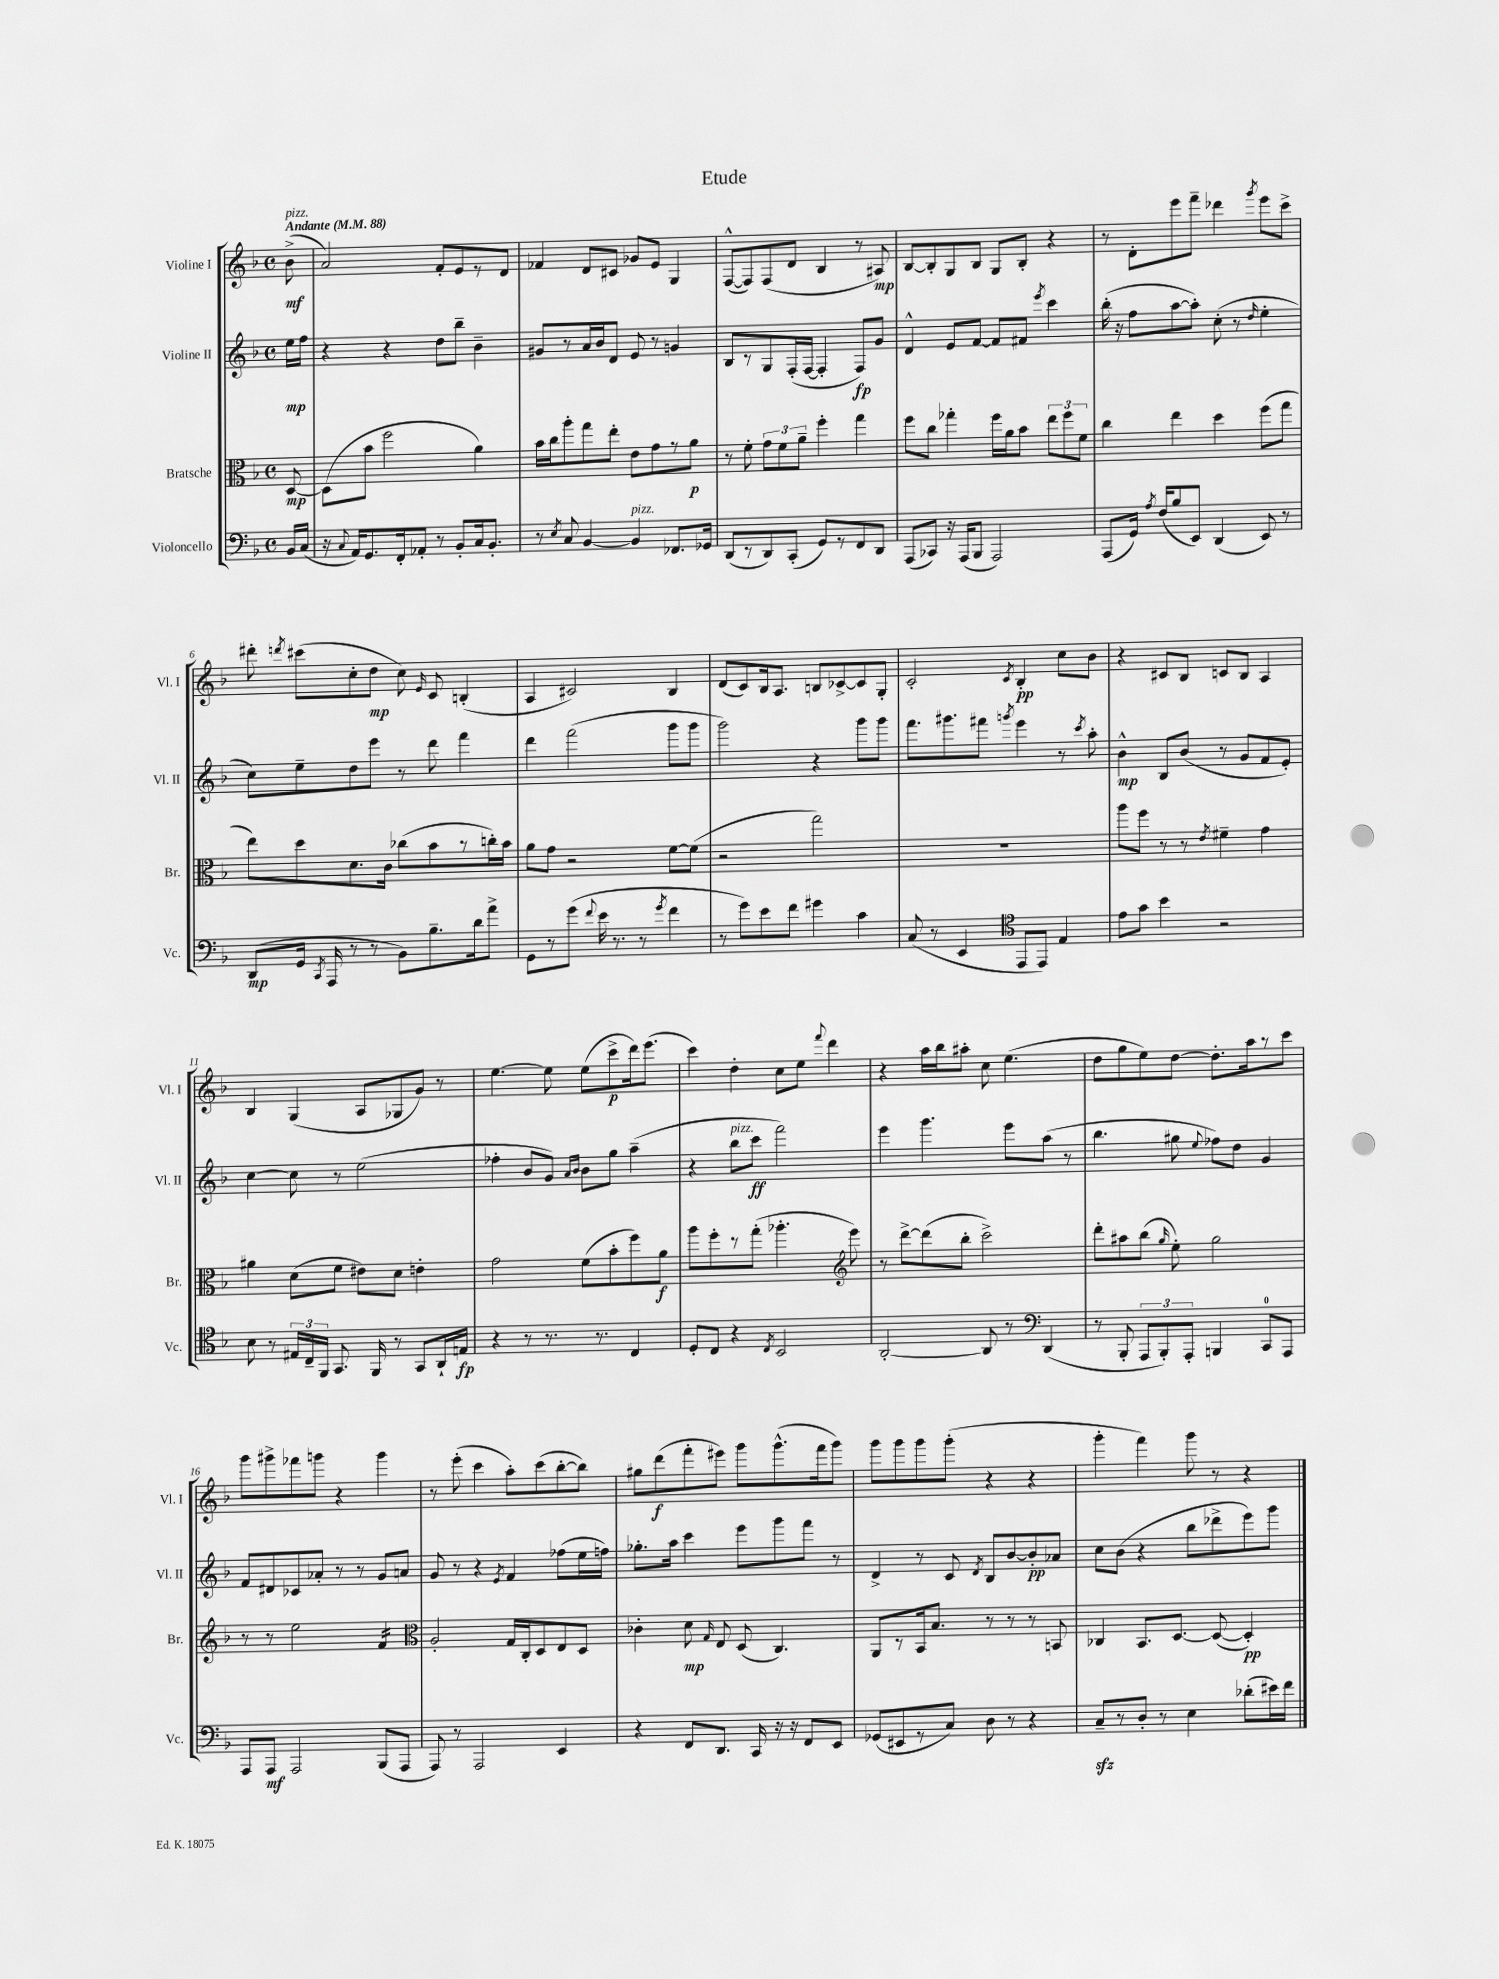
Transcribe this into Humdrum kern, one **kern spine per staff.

**kern	**kern	**kern	**kern
*staff4	*staff3	*staff2	*staff1
*clefF4	*clefC3	*clefG2	*clefG2
*k[b-]	*k[b-]	*k[b-]	*k[b-]
*M4/4	*M4/4	*M4/4	*M4/4
*met(c)	*met(c)	*met(c)	*met(c)
*MM88	*MM88	*MM88	*MM88
16BB-/LL	[8D/	16ee\LL	(8b-^\
(16C/JJ	.	16ff\JJ	.
=	=	=	=
16r	(8D\]L	4r	2a/)
8qqC/	.	.	.
16AA/LK)	.	.	.
8.GG/	8b-\J	.	.
.	2ff\	4r	.
16FF'/k	.	.	.
8AA-'/J	.	.	.
8r	.	8dd\L	8f'/L
8BB-'/L	.	8bb-~\J	8e/
16C/k	4a\)	4b-~\	8r
8.BB-'/J	.	.	.
.	.	.	8d/J
=	=	=	=
8r	16b-\LL	8g#/L	4f-/
.	16cc\J	.	.
8qE/	.	.	.
8C/	8aa'\	8r	.
[4BB-/	8gg\	16a/L	8d/L
.	.	16b-/J	.
.	8ee'\J	8d/J	8c#/J
4BB-/]	8e\L	8e/	8g-/L
.	8g\	8r	8e/J
8.FF-/L	8r	4g/	4G/
.	8a\J	.	.
16GG-/Jk	.	.	.
=	=	=	=
(8DD/L	8r	8B-/L	([8F^^/L
8r	8f'\	8r	8F/])
8DD/)	12g\L	8G/	(8F/
.	12f\	.	.
(8CC'/J	.	(16F'/L	8d/J
.	12a~\J	.	.
.	.	[16F/JJ	.
8GG/L)	4ff'\	4F'/]	4B-/
8r	.	.	.
8FF/	4gg\	8F/L)	8r
8DD/J	.	8g/J	8A#/)
=	=	=	=
(8AAA/L	8ff\L	4d^^/	[8B-/L
8CC-/J)	8cc\J	.	8B-'/]
16r	4gg-'\	8e/L	8G/
(16AAA/LK	.	.	.
8BBB-/J	.	[8f/J	8B-/J
2AAA/)	16ff\LL	8f/]L	8G/L
.	16a\J	.	.
.	8b-\J	8f#/J	8B-'/J
.	.	8qeee/	.
.	12ee\L	4ccc\	4r
.	12ff\	.	.
.	12f\J	.	.
=	=	=	=
(8AAA/L	4cc\	(16bb-'\	8r
.	.	16r	.
16GG/Jk)	.	8ff\L	8d'\L
8qA/	.	.	.
(16F/LK	.	.	.
8B-/	4ee\	[8aa\	8eee\
8EE/J)	.	8aa'\]J)	8fff~\J
(4DD/	4dd\	(8cc'\	4ddd-\
.	.	8r	.
.	.	16qqdd/	8qggg/
8EE/)	(8ff\L	4ee'\	8eee\L
8r	8gg\J	.	8ccc^\J
=	=	=	=
(8DD/L	8ee\L)	8cc\L)	8ddd#'\
.	.	.	8qddd/
16GG/Jk	8dd\	8ee~\	(8ccc#\L
8qCC/	.	.	.
16AAA/	.	.	.
8r	8.d\	8dd\	8cc'\
8r	.	8eee\J	8dd\J
.	16c\Jk	.	.
8BB-\L)	(8cc-\L	8r	8cc\)
.	.	.	16qqe/
8.B-~\	8b-\	8ddd\	8c/
.	8r	4fff\	(4B'/
16d\k	.	.	.
8a^\J	16cc'\L)	.	.
.	16b-\JJ	.	.
=	=	=	=
8GG\L	8a\L	4ddd\	4A/
8r	8g\J	.	.
(8g\J	2r	(2fff\	2c#/)
8qqf/	.	.	.
16e\	.	.	.
8.r	.	.	.
8r	.	.	.
8qg/	.	.	.
4f\	[8f\L	8ggg\L	4B-/
.	(8f\]J	8ggg\J	.
=	=	=	=
8r	2r	2ggg\)	(8d/L
8g\L)	.	.	8c/)
8e\	.	.	16B-/k
.	.	.	8.A/J
8f\J	.	.	.
4g#\	2gg\)	4r	8B/L
.	.	.	[8c-^/
4c\	.	8ggg\L	8c-/]
.	.	8ggg\J	8G'/J
=	=	=	=
(8C/	1r	8.fff\L	2c'/
8r	.	.	.
.	.	8.ggg#\	.
4EE/	.	.	.
.	.	8fff#\J	.
*clefC4	*	*	*
.	.	8qggg/	8qc/
8EE/L	.	4eee\	4B-'/
8EE/J)	.	.	.
4E/	.	8r	8cc\L
.	.	8qccc/	.
.	.	8aa'\	8b-\J
=	=	=	=
8e\L	8aa\L	4b-^^\	4r
8g\J	8ff\J	.	.
4b-\	8r	8B-/L	8c#/L
.	8r	(8b-/J	8B-/J
.	8qe/	.	.
2r	4f#~\	8r	8c/L
.	.	8g/L	8B-/J
.	4g\	8f/	4A/
.	.	8e'/J)	.
=	=	=	=
8B-\	4a#\	[4cc\	4B-/
8r	.	.	.
24E#/LL	(8d\L	8cc\]	(4G/
24C~/	.	.	.
24FF/JJ	.	.	.
8.GG/	8f\J	8r	.
.	8e#\L)	(2ee\	8A/L
16FF/	.	.	.
8r	8d\J	.	8G-/
8GG/L	4e'\	.	8g/J)
16AA`/L	.	.	8r
16E/JJ	.	.	.
=	=	=	=
4r	2g\	4ff-'\	[4.ee\
8r	.	8b-/L	.
8.r	.	8g/J)	8ee\]
.	.	16qqa/LL	.
.	.	16qqb-/JJ	.
.	(8f\L	8b-\L	(8ee\L
8.r	.	.	.
.	8b-'\	8gg\J	8ccc^\
4C/	8ff\)	(4aa~\	16ddd\k)
.	.	.	(8.eee\J
.	8a\J	.	.
=	=	=	=
8D'/L	8aa\L	4r	4ccc\)
8C/J	8ff'\	.	.
4r	8r	8bb-\L	4dd'\
.	(8gg'\J	8ccc\J	.
8qC/	.	.	.
2BB-/	4.aa-'\	2fff\)	8cc\L
.	.	.	8ee\J
.	.	.	8qqfff/
.	.	.	4ddd\
*	*clefG2	*	*
.	8eee\)	.	.
=	=	=	=
[2AA'/	8r	4eee\	4r
.	[8ddd^\L	.	.
.	(8ddd\]	4.ggg\	16aa\LL
.	.	.	16bb-\J
.	8bb-'\J	.	8aa#'\J
8AA/]	2ccc^\)	.	8cc\
8r	.	8eee\L	(4.ee\
*clefF4	*	*	*
(4DD/	.	(8aa\J	.
.	.	8r	.
=	=	=	=
8r	8ddd'\L	4.bb-\	8dd\L
8BBB-'/	8aa#\	.	8gg\
12AAA/L	(8bb-\J	.	8ee\)
12BBB-'/)	.	.	.
.	16qqgg/	.	.
.	8ee'\)	8gg#\	[8dd\J
12AAA'/J	.	.	.
.	.	8qqee/	.
4BBB/	2gg\	8ff-\L)	8.dd'\]L
.	.	8dd\J	.
.	.	.	16aa\k
8CC/L	.	4g/	8r
8AAA/J	.	.	8ccc\J
=	=	=	=
8AAA/L	8r	8f/L	8ggg\L
8AAA/J	8r	8d#/	8ggg#^\
2AAA/	2ee\	8c-/	8fff-\
.	.	8a-'/J	8ggg\J
.	.	8r	4r
.	.	8r	.
(8BBB-/L	4f/	8g/L	4ggg\
8AAA/J	.	8a/J	.
=	=	=	=
*	*clefC3	*	*
8AAA/)	2A'/	8g/	8r
8r	.	8r	(8eee'\
2AAA/	.	4r	4ccc\
.	.	8qe/	.
.	16G/LL	4f/	8aa'\L)
.	16C'/J	.	.
.	8D/	.	(8ccc\
4EE/	8E/	(8ff-\L	[8bb-'\
.	8D/J	16ee\L	8bb-\]J)
.	.	16ff\JJ)	.
=	=	=	=
4r	4c-'\	8.gg-'\L	8gg#\L
.	.	.	(8ddd\
.	.	16aa\Jk	.
8FF/L	8d\	4ccc\	8fff'\
.	16qqG/	.	.
8.DD/J	8E/	.	8eee#\J)
.	(8D/	8eee\L	8ggg\L
16CC/	.	.	.
16r	4.C/)	8ggg\	(8.ggg^^\
16r	.	.	.
8FF/L	.	8fff\J	.
.	.	.	16fff\k
8EE/J	.	8r	8ggg\J)
=	=	=	=
(8GG-/L	8AA/L	4d^/	8ggg\L
8EE#/	8r	.	8ggg\
8r	16BB-/k	8r	8ggg\
.	8.B-/J	.	.
8C/J)	.	8c/	(8ggg'\J
.	.	8qd/	.
8D\	8r	8B-/L	4r
8r	8r	[8b-/	.
4r	8r	8b-'/]	4r
.	8BB/	8a-/J	.
=	=	=	=
8C~/L	4C-/	8cc\L	4ggg'\
8r	.	(8b-\J	.
8D'/J	8.BB-/L	4r	4fff\)
8r	.	.	.
.	[8.D/J	.	.
4E\	.	8bb-\L	8ggg\
.	(8D/_	8ddd-^\	8r
(8d-'\L	4D'/])	8eee\)	4r
16e#\L)	.	8ggg\J	.
16f\JJ	.	.	.
==	==	==	==
*-	*-	*-	*-
